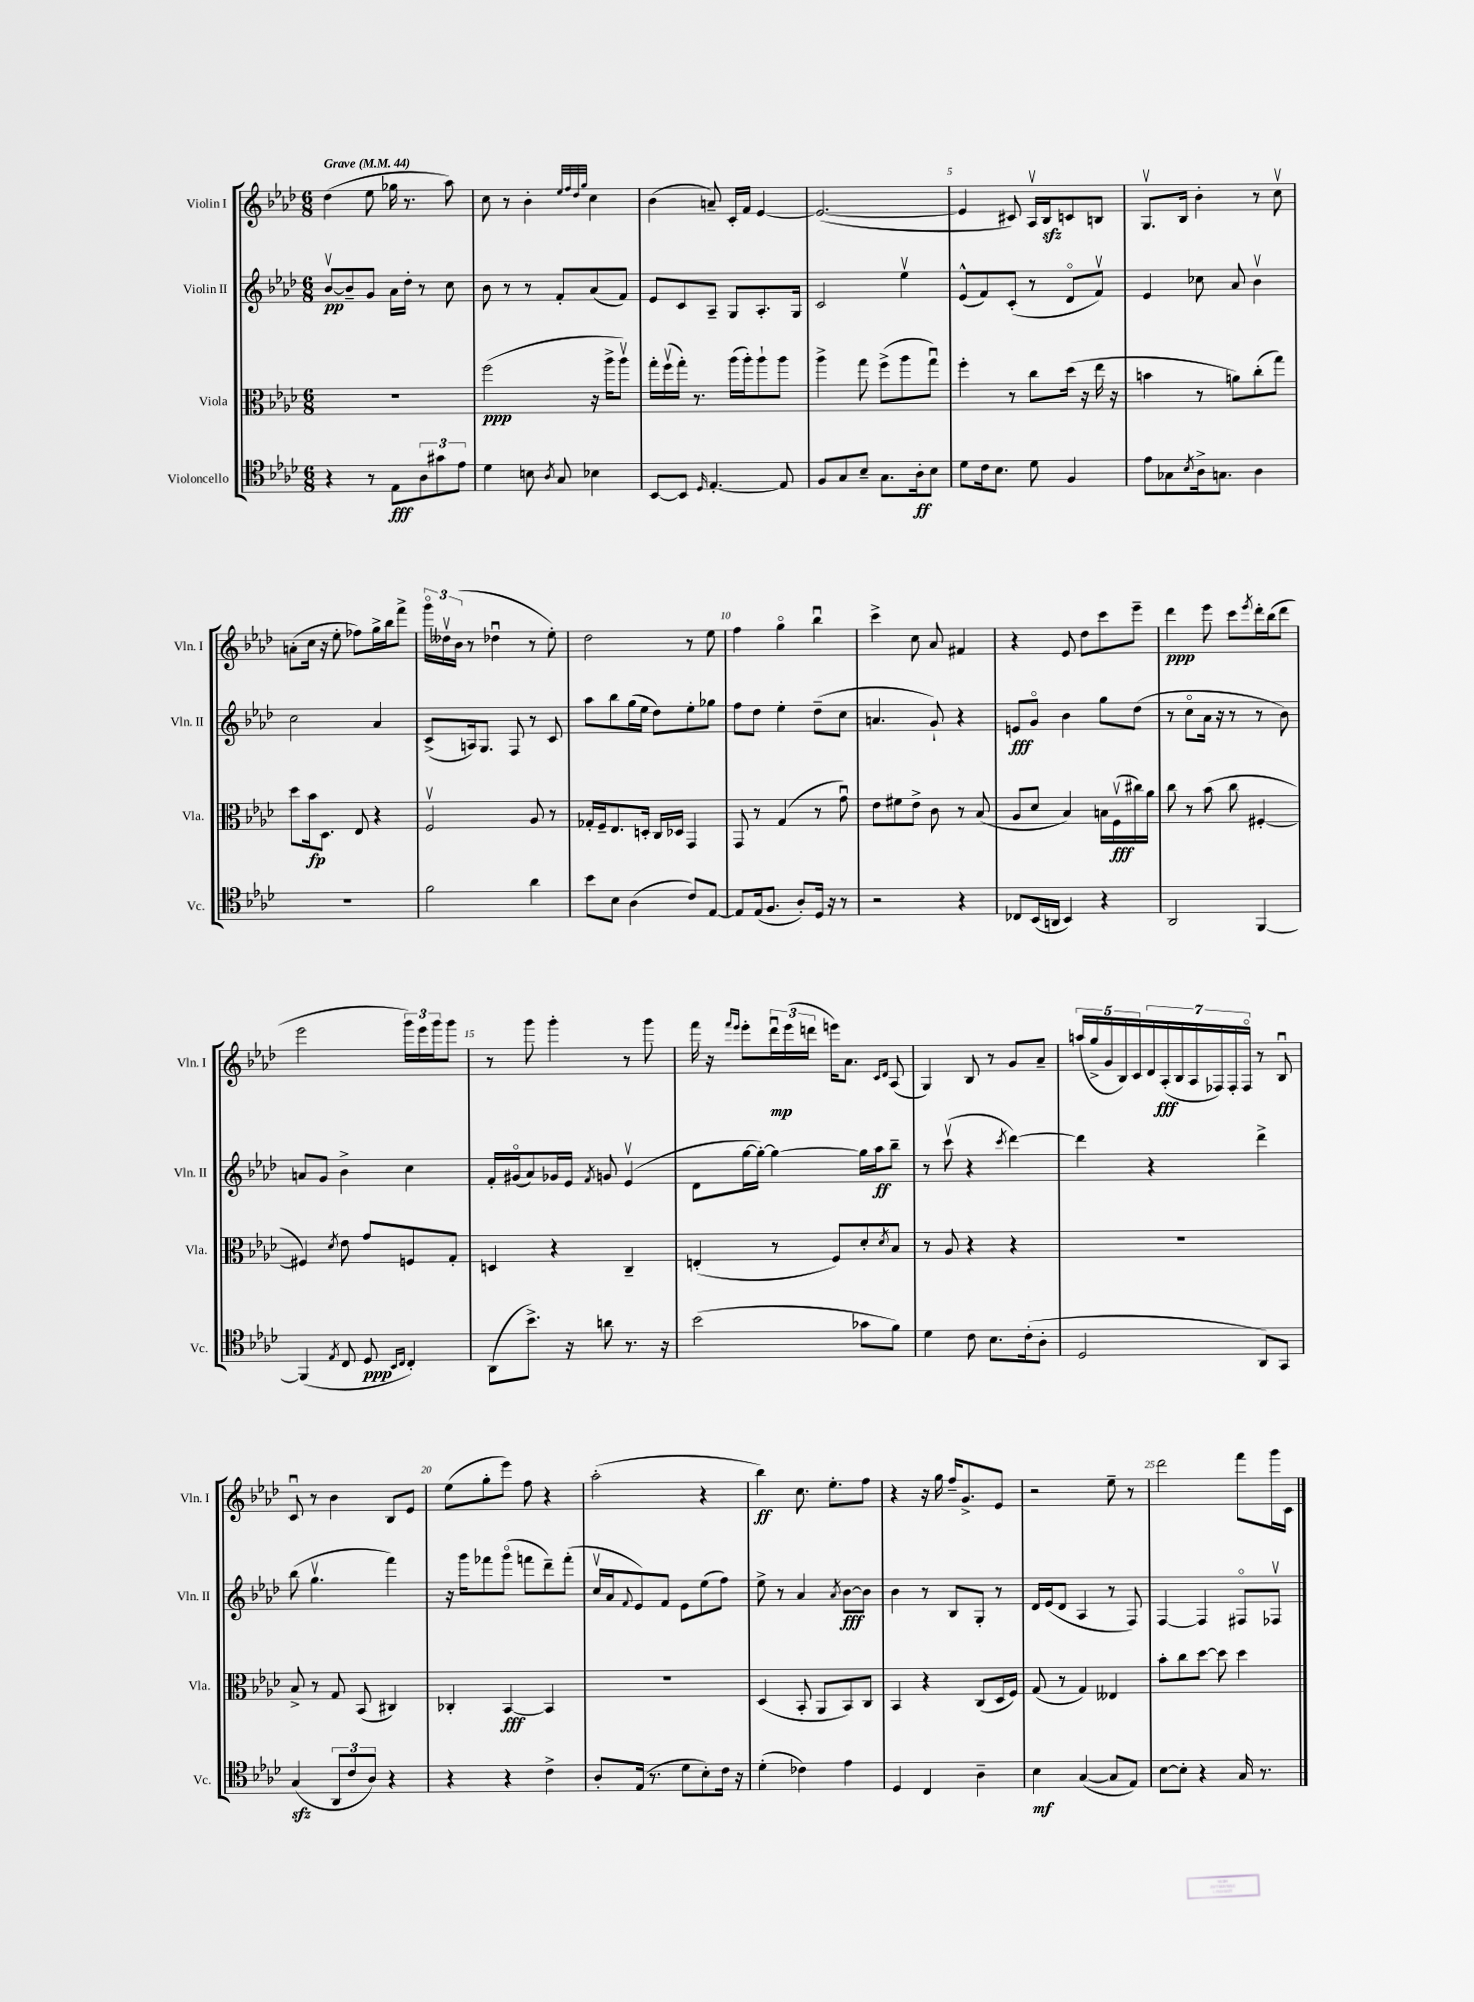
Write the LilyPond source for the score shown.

<<
\new StaffGroup <<
\new Staff = "s0" \with { instrumentName = "Violin I" shortInstrumentName = "Vln. I" } {
    \clef treble \key aes \major \numericTimeSignature \time 6/8 \tempo "Grave" 4 = 44
    des''4( ees''8 ges''16 r8. aes''8) |
    c''8 r8 bes'4-. \grace { ees''32 f''32 des''32 g''32 } c''4 |
    bes'4( a'8--) c'16-. f'16 ees'4~ |
    ees'2.~( |
    ees'4 cis'8) aes16\upbow bes16\sfz c'8 b8 |
    g8.\upbow bes16 bes'4-. r8 c''8\upbow |
    a'8-.( c''16 r16 ees''8-. fes''8) g''16-> bes''16 f'''8-> |
    \tuplet 3/2 { g'''16\flageolet deses''16\upbow bes'16( } r8 des''4\downbow r8 ees''8-.) |
    des''2 r8 ees''8 |
    f''4 g''4\flageolet bes''4\downbow |
    c'''4-> c''8 aes'8 fis'4 |
    r4 ees'8 des''8 c'''8 ees'''8-- |
    des'''4\ppp ees'''8 c'''8 \acciaccatura { ees'''8 } des'''16-. bes''16( des'''8 |
    ees'''2 \tuplet 3/2 { g'''16) ees'''16 g'''16 } g'''8 |
    r8 g'''8 g'''4-. r8 g'''8 |
    f'''16 r16 \grace { f'''16 ees'''16 } ees'''8-. \tuplet 3/2 { des'''16\downbow\mp ees'''16( d'''16 } e'''16) aes'8. \grace { c'16 des'16 } aes8( |
    g4) bes8 r8 g'8 aes'8-- |
    \tuplet 5/4 { a''16( g''16-> g'16 bes16) c'16 } \tuplet 7/4 { des'16 aes16-.\fff( bes16 aes16 fes16) fes16-. fes16\flageolet } r8 bes8\downbow |
    c'8\downbow r8 bes'4 bes8 ees'8 |
    ees''8( g''8-. ees'''8) f''8 r4 |
    aes''2-.( r4 |
    bes''4\ff) c''8. ees''8.-. f''8 |
    r4 r16 g''16 f''16-- g'8.-> ees'8 |
    r2 ees''8-- r8 |
    des'''2 f'''8 g'''16 c'16 \bar "|." |
}
\new Staff = "s1" \with { instrumentName = "Violin II" shortInstrumentName = "Vln. II" } {
    \clef treble \key aes \major \numericTimeSignature \time 6/8
    bes'8~\upbow\pp bes'8-- g'8 aes'16 des''16-. r8 c''8 |
    bes'8 r8 r8 f'8-. aes'8( f'8) |
    ees'8 c'8 aes8-- g8 aes8.-. g16 |
    c'2 ees''4\upbow |
    ees'8-^( f'8) c'8-.( r8 des'8\flageolet f'8\upbow) |
    ees'4 ces''8 aes'8 bes'4\upbow |
    c''2 aes'4 |
    c'8->( a16) g8. f8 r8 c'8 |
    aes''8 bes''8 g''16( ees''16 des''8) ees''8-. ges''8 |
    f''8 des''8 ees''4-. des''8--( c''8 |
    a'4. g'8-!) r4 |
    e'8\fff g'8\flageolet bes'4 g''8 des''8( |
    r8 c''8\flageolet aes'16 r16 r8 r8 bes'8) |
    a'8 g'8 bes'4-> c''4 |
    f'16-. gis'16\flageolet( aes'8) ges'16 ees'16 \acciaccatura { f'8 } g'8 ees'4\upbow( |
    des'8 g''16~ g''16~-.) g''4~ g''16 aes''16\ff bes''8-- |
    r8 c'''8\upbow( r4 \acciaccatura { c'''8 } des'''4~) |
    des'''4 r4 des'''4-> |
    bes''8( g''4.\upbow f'''4) |
    r16 g'''16 fes'''8 g'''8\flageolet( f'''8 des'''8--) f'''8-.( |
    c''16\upbow aes'16 \appoggiatura { f'8 } ees'8) f'8 ees'8 ees''8( f''8) |
    ees''8-> r8 aes'4 \acciaccatura { aes'8 } bes'8~\fff bes'8 |
    bes'4 r8 bes8 g8-. r8 |
    des'16 ees'16( des'8 aes4 r8 f8) |
    f4~ f4 fis8\flageolet fes8\upbow \bar "|." |
}
\new Staff = "s2" \with { instrumentName = "Viola" shortInstrumentName = "Vla." } {
    \clef alto \key aes \major \numericTimeSignature \time 6/8
    R2. |
    f''2\ppp( r16 aes''16-> aes''8\upbow) |
    g''16-. f''16\upbow( g''16-.) r8. aes''16( aes''16-.) aes''8-! aes''8 |
    aes''4-> g''8 f''8->( aes''8 g''8\downbow) |
    f''4-. r8 c''8 des''16( r16 ees''16 r16 |
    b'4 r8 a'8) c''8-.( g''8) |
    des''8 bes'16\fp des8. ees8 r4 |
    f2\upbow aes8 r8 |
    ges16-. f16-- ees8. d16-. c16 des16 g,4 |
    g,8 r8 g4( r8 g'8\downbow) |
    ees'8 fis'8 ees'8-> c'8 r8 bes8( |
    aes8 des'8 bes4) b16 f16\upbow\fff( cis''16) aes'16 |
    c''8 r8 bes'8( c''8 fis4~-. |
    fis4) \acciaccatura { des'8 } ees'8 g'8 f8 g8-. |
    d4 r4 c4-- |
    e4-.( r8 f8) des'8-. \acciaccatura { des'8 } bes8 |
    r8 aes8 r4 r4 |
    R2. |
    bes8-> r8 g8 bes,8( cis4) |
    ces4-. bes,4~\fff bes,4 |
    R2. |
    des4( bes,8-. aes,8 bes,8) c8 |
    bes,4 r4 c8( des16 f16) |
    g8( r8 g4) eeses4 |
    bes'8-. c''8 des''8~ des''8 des''4 \bar "|." |
}
\new Staff = "s3" \with { instrumentName = "Violoncello" shortInstrumentName = "Vc." } {
    \clef tenor \key aes \major \numericTimeSignature \time 6/8
    r4 r8 ees8\fff \tuplet 3/2 { aes8 gis'8 ees'8 } |
    des'4 b8 \acciaccatura { aes8 } g8 bes4 |
    bes,8~ bes,8 \grace { des16 } ees4.~-. ees8 |
    f8 g8 bes8-- g8. aes16-.\ff bes8 |
    des'8 c'16 bes8. des'8 f4 |
    ees'8 ges8 \acciaccatura { bes8 } aes16-> g8. aes4 |
    R2. |
    f'2 aes'4 |
    bes'8 bes8 aes4( c'8) ees8~ |
    ees8 ees16( f8. aes8-.) des16 r16 r8 |
    r2 r4 |
    ces8 bes,16( a,16 bes,4) r4 |
    aes,2 f,4~ |
    f,4( \acciaccatura { ees8 } c8 des8\ppp \grace { bes,16 c16 } c4-.) |
    aes,8( bes'8.->) r16 a'8 r8. r16 |
    bes'2( ges'8 f'8) |
    des'4 c'8 bes8. c'16-.( aes8-. |
    des2 aes,8) g,8 |
    g4\sfz( \tuplet 3/2 { aes,8 c'8 aes8) } r4 |
    r4 r4 c'4-> |
    aes8-. ees16( r8. des'8 bes8-.) c'16 r16 |
    des'4-.( ces'4) ees'4 |
    des4 c4 aes4-- |
    bes4\mf g4~( g8 ees8) |
    bes8~ bes8-. r4 g16 r8. \bar "|." |
}
>>
>>
\layout { \context { \Score \override BarNumber.break-visibility = ##(#f #t #t) barNumberVisibility = #(every-nth-bar-number-visible 5) } }
